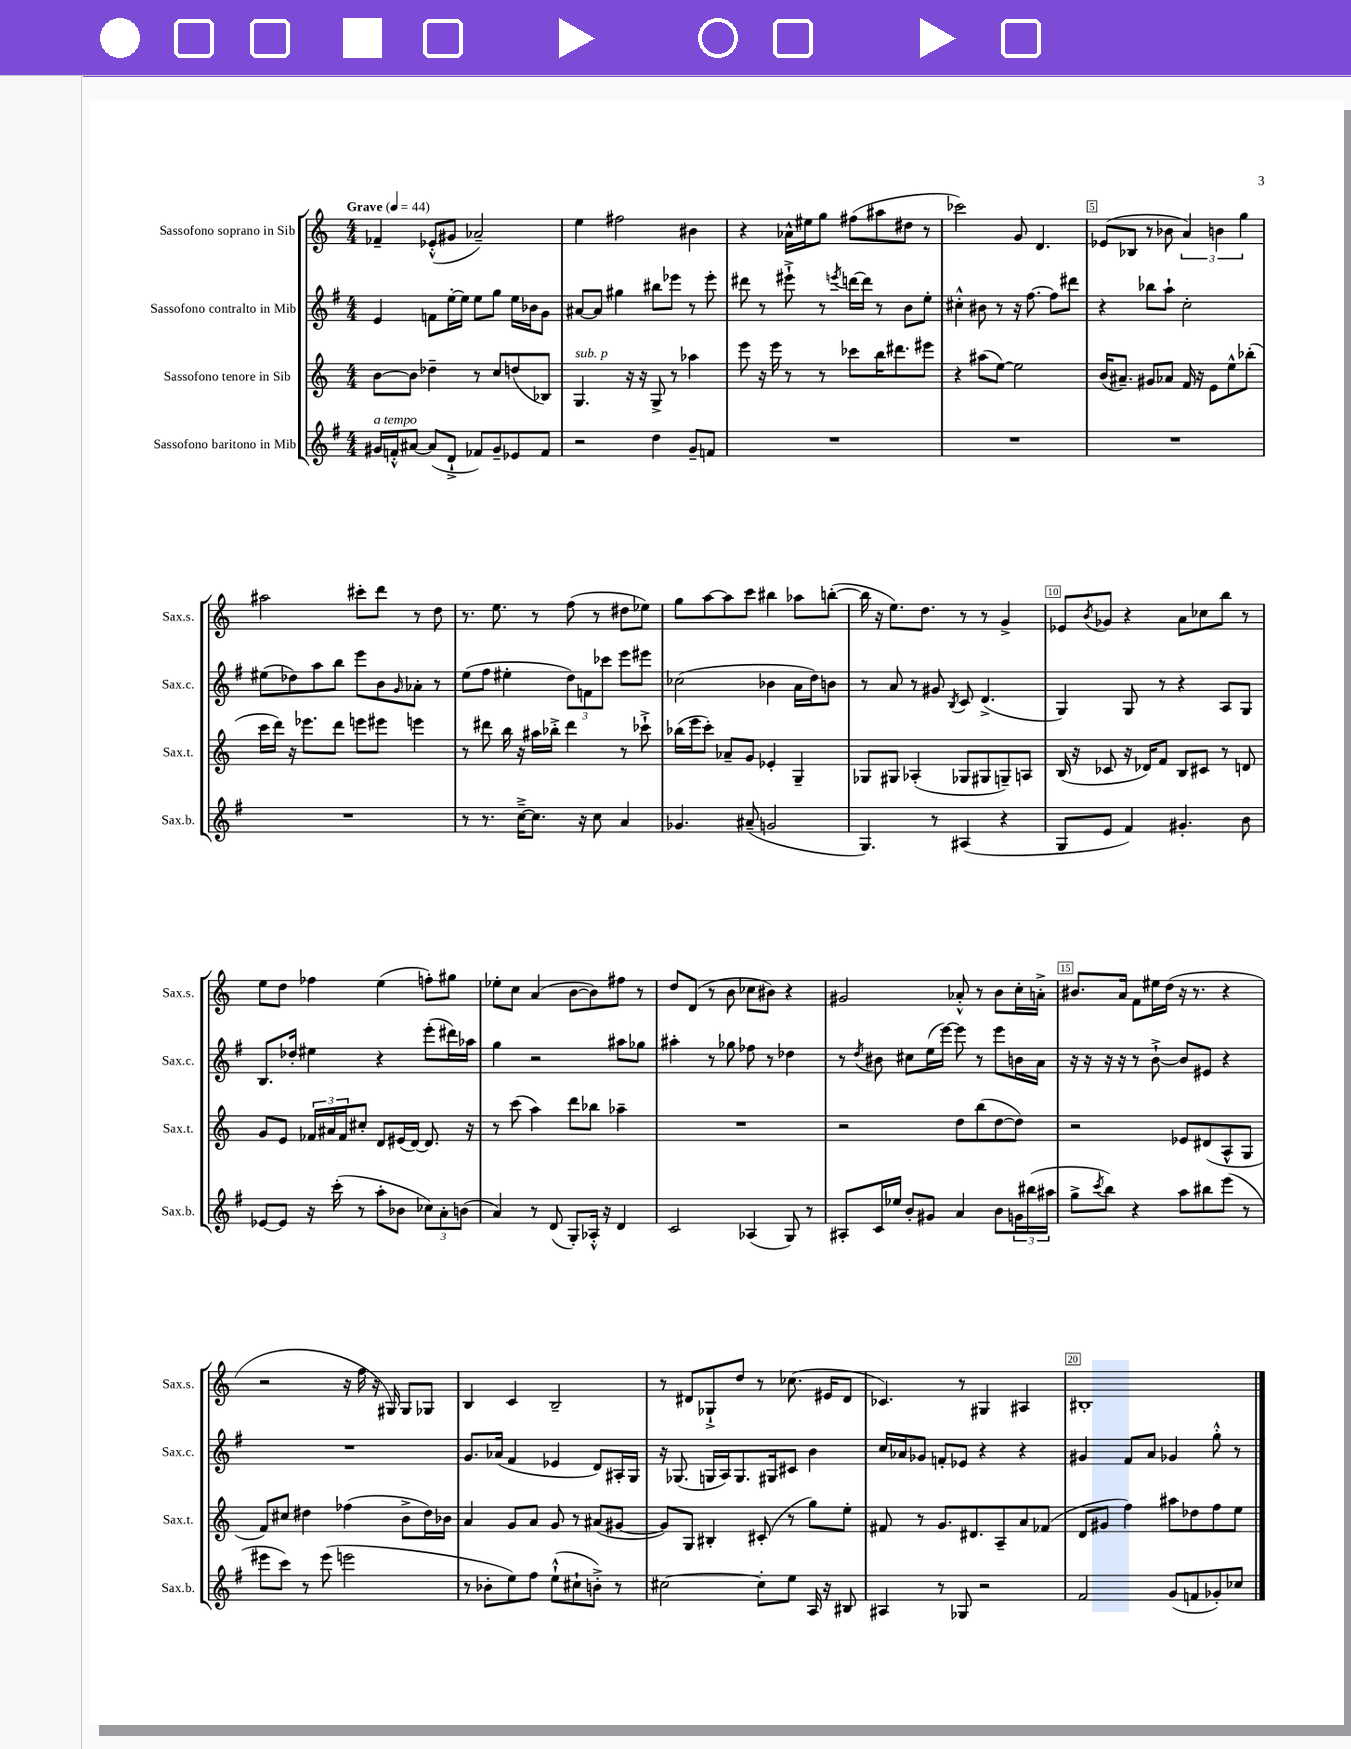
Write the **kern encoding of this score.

**kern	**kern	**kern	**kern
*part4	*part3	*part2	*part1
*staff4	*staff3	*staff2	*staff1
*I"Sassofono baritono in Mib	*I"Sassofono tenore in Sib	*I"Sassofono contralto in Mib	*I"Sassofono soprano in Sib
*I'Sax.b.	*I'Sax.t.	*I'Sax.c.	*I'Sax.s.
*clefG2	*clefG2	*clefG2	*clefG2
*k[f#]	*k[]	*k[f#]	*k[]
*M4/4	*M4/4	*M4/4	*M4/4
*MM44	*MM44	*MM44	*MM44
=1	=1	=1	=1
!	!	!	!LO:TX:a:B:t=Grave
!LO:TX:a:i:t=a tempo	!	!	!
16g#X/LL	[8b\L	4e/	4f-X~/
16fn'^^/J	.	.	.
[8a#X/J	8b\J]	.	.
(8a#/L]	4dd-X~\	8fn\L	(8e-X'^^/L
8d`^/J	.	[16ee'\L	8g#X/J
.	.	16ee\JJ]	.
8f-X/L)	8r	8ee\L	2a-X~/)
8g#~/	8cc/L	8gg\J	.
8e-X/	(8ddn/	16ee\LL	.
.	.	16b-X\J	.
8f-/J	8B-X/J)	8g\J	.
=2	=2	=2	=2
!	!LO:TX:a:i:t=sub. p	!	!
2r	4.G/	[8a#X/L	4ee\
.	.	8a#/J]	.
.	.	4gg#X\	2ff#X\
.	16r	.	.
.	16r	.	.
4dd\	8G^/	8bb#X\L	.
.	8r	8eee-X\J	.
8g~/L	4aa-X\	8r	4b#X\
8fn/J	.	8eee-'\	.
=3	=3	=3	=3
1r	8eee\	8ddd#X\	4r
.	16r	8r	.
.	16eee\	.	.
.	8r	8eee#X`^\	16a-X^^\LL
.	.	.	16ee#X\J
.	8r	8r	8gg\J
.	.	8qeeen/	.
.	8ccc-X\L	[16dddn\LL	(8ff#X\L
.	.	16ddd\JJ]	.
.	16bb\K	8r	8aa#X\
.	8.ddd#X\	.	.
.	.	8b\L	8dd#X\J
.	8eee#X\J	8ee'\J	8r
=4	=4	=4	=4
1r	4r	4cc#X'^^\	2ccc-X\)
.	(8aa#X\L	8b#X\	.
.	[8ee\J)	8r	.
.	2ee\]	16r	8g/
.	.	[8.ff#\	.
.	.	.	4.d/
.	.	8ff#\L]	.
.	.	8ddd#X\J	.
=5	=5	=5	=5
1r	(16b/KL	4r	(8e-X/L
.	8.a#X~/J)	.	.
.	.	.	8B-X/J
.	8g#X/L	8bb-X\L	8r
.	8a-X/J	8aa`\J	8b-X\
.	16f/	2cc'\	6a/)
.	16r	.	.
.	8e\L	.	.
.	.	.	6bn\
.	8ee^^\	.	.
.	.	.	6gg\
.	(8bb-X'\J	.	.
!!LO:LB:g=z
=6	=6	=6	=6
1r	16ccc\LL	(8ee#X\L	2aa#X\
.	16ddd\JJ)	.	.
.	16r	8dd-X\)	.
.	8.eee-X\L	.	.
.	.	8aa\	.
.	8ddd\J	8bb\J	.
.	8eeen\L	8eee\L	8ccc#X'\L
.	8eee#X\J	8b\	8ddd\J
.	.	16qqg/	.
.	4eeen\	8a-X'\J	8r
.	.	8r	8dd\
=7	=7	=7	=7
8r	8r	(8ee\L	8.r
8.r	8ddd#X\	8ff#\J	.
.	.	.	8.ee\
.	16bb\	4ee#X'\	.
[16cc~^\KL	16r	.	.
8.cc\J]	16aa#X\LL	.	8r
.	16bb-X'^\JJ	.	.
.	4ddd#\	12dd\L)	(8ff\
16r	.	.	.
.	.	12fn\	.
8cc\	.	.	8r
.	.	12ccc-X\J	.
4a/	8r	8eee\L	8dd#X\L
.	8ccc-X`^\	8eee#X\J	8ee-X\J)
=8	=8	=8	=8
4.g-X/	(16bb-X\LL	(2cc-X\	8gg\L
.	16eee\J	.	.
.	8ccc'\J)	.	[8aa\
.	8a-X~/L	.	8aa\]
(8a#X~/	8g/J	.	8ccc\J
2gn/	4e-X'/	4b-X\	4bb#X\
.	4G~/	16a\LL	8aa-X\L
.	.	16dd\J)	.
.	.	8bn\J	([8bbn'\J
=9	=9	=9	=9
4.G/)	8G-X/L	8r	16bb\]
.	.	.	16r
.	8G#X/J	8a/	8.ee\L)
.	(4A-X'/	8r	.
.	.	.	8.dd\J
8r	.	8g#X/	.
.	.	8qB/	.
(4A#X/	8G-X/L	8c/	8r
.	8G#X/	(4.d^/	8r
4r	8Gn~/)	.	4g^/
.	8An/J	.	.
=10	=10	=10	=10
8G/L	(16B/	4G/)	8e-X/L
.	16r	.	.
.	.	.	8qb/
8e/J	8c-X/	.	8g-X/J
4f#/)	16r	8G/	4r
.	16d-X/KL)	.	.
.	8f/J	8r	.
4.g#X'/	8B/L	4r	8a\L
.	8c#X/J	.	8cc-X\
.	8r	8A/L	8bb\J
8b\	8dn/	8G/J	8r
!!LO:LB:g=z
=11	=11	=11	=11
[8e-X/L	8g/L	8.B/L	8ee\L
8e-/J]	8e/J	.	8dd\J
.	.	16dd-X'/Jk	.
16r	24f-X/LL	4ee#X\	4ff-X\
.	24a#X/	.	.
(16ccc'\	.	.	.
.	24f-/J	.	.
8r	8cc#X'/J	.	.
8aa'\L	8d/L	4r	(4ee\
8b-X\J	(16e#X/L	.	.
.	[16d/JJ)	.	.
12cc-X\L)	8.d/]	(8eee'\L	8ffn'\L)
12a'\	.	.	.
.	.	16ddd#X\L)	8gg#X\J
(12bn\J	.	.	.
.	16r	16aa-X\JJ	.
=12	=12	=12	=12
4a/)	8r	4gg\	8ee-X'\L
.	(8ccc\	.	8cc\J
8r	4aa\)	2r	(4a/
(8d/	.	.	.
8G'/L)	8ddd\L	.	[8b\L
16A-X'^^/Jk	8bb-X\J	.	8b\])
16r	.	.	.
4d/	4aa-X~\	8aa#X\L	8ff#X\J
.	.	8gg-X\J	8r
=13	=13	=13	=13
2c/	1r	4aa#X'\	8dd/L
.	.	.	(8d/J
.	.	8r	8r
.	.	8gg-X\	8b\
(4A-X/	.	8ff-X\	8cc-X\L
.	.	8r	8b#X\J)
8G/)	.	4dd-X\	4r
8r	.	.	.
=14	=14	=14	=14
8A#X'/L	2r	8r	2g#X/
.	.	8qdd/	.
16c/L	.	8b#X\	.
16ee-X/JJ	.	.	.
8b'/L	.	8cc#X\L	.
8g#X/J	.	(16ee\L	.
.	.	[16eee\JJ)	.
4a/	8dd\L	8eee\]	8a-X'^^/
.	(8bb\	8r	8r
8b\L	[8dd\	8eee\L	8b\L
24gn\L	8dd\J])	16bn\L	16cc'\L
(24bb#X\	.	.	.
.	.	16a\JJ	16an'^\JJ
24aa#X\JJ	.	.	.
=15	=15	=15	=15
8gg^\L	2r	16r	8.b#X/L
.	.	16r	.
8qccc/	.	.	.
8bb\J)	.	16r	.
.	.	16r	16a/Jk
4r	.	8r	8f\L
.	.	[8b`^\	16ee#X\L
.	.	.	(16dd\JJ
8aa\L	8e-X/L	8b/L]	16r
.	.	.	8.r
8bb#X\	(8d#X/	8e#X/J	.
(8eee\J	8A^^/	4r	4r
8r	8G/J	.	.
!!LO:LB:g=z
=16	=16	=16	=16
8eee#X\L	8f/L)	1r	2r
8ccc\J)	8cc#X/J	.	.
8r	4dd#X\	.	.
(8eee#\	.	.	.
2eeen\	(4ff-X\	.	16r
.	.	.	16ff\
.	.	.	16r
.	.	.	16G#X/)
.	8b^\L	.	8G#/L
.	16dd#\L)	.	8G-X/J
.	16b-X\JJ	.	.
=17	=17	=17	=17
8r	4a/	8.g/L	4B/
8b-X'\L	.	.	.
.	.	(16a-X/Jk	.
8ee\)	8g/L	4f#/	4c/
8ff#\J	8a/J	.	.
(8ee`^^\L	8g/	4e-X/	2B~/
8cc#X`\	8r	.	.
8bn'^\J)	(8a#X/L	8d/L)	.
8r	[8g#X/J	16A#X'/L	.
.	.	16G/JJ	.
=18	=18	=18	=18
[2cc#X\	8g#/L])	16r	8r
.	.	(8.G-X/	.
.	8G/J	.	8d#X/L
.	4B#X'/	16Gn/LL	8G-X`^/
.	.	16A/J)	.
.	.	8.G/	8dd/J
8cc#'\L]	(8c#X'/	.	8r
.	.	16G#X/k	.
8ee\J	8r	8c#X/J	(8.cc-X\
16A/	8gg\L)	4b\	.
16r	.	.	16e#X/KL
8B#X/	8ee'\J	.	8d#/J
=19	=19	=19	=19
4A#X/	8f#X/	16cc/LL	4.c-X/)
.	.	16a-X/J	.
.	8r	8g-X/J	.
8r	8.g/L	8fn'/L	.
8G-X/	.	8e-X/J	8r
.	8.d#X/	.	.
2r	.	4r	4G#X/
.	8A~/	.	.
.	8a/	4r	4A#X/
.	(8f-X/J	.	.
=20	=20	=20	=20
2f#/	8d/L	4g#X/	1B#X'
.	8g#X/J	.	.
.	4ff\)	8f#/L	.
.	.	8a/J	.
(8g/L	8aa#X\L	4g-X/	.
8fn/	8dd-X\	.	.
8g-X'/)	8ff\	8gg'^^\	.
8cc-X/J	8ee\J	8r	.
==	==	==	==
*-	*-	*-	*-
